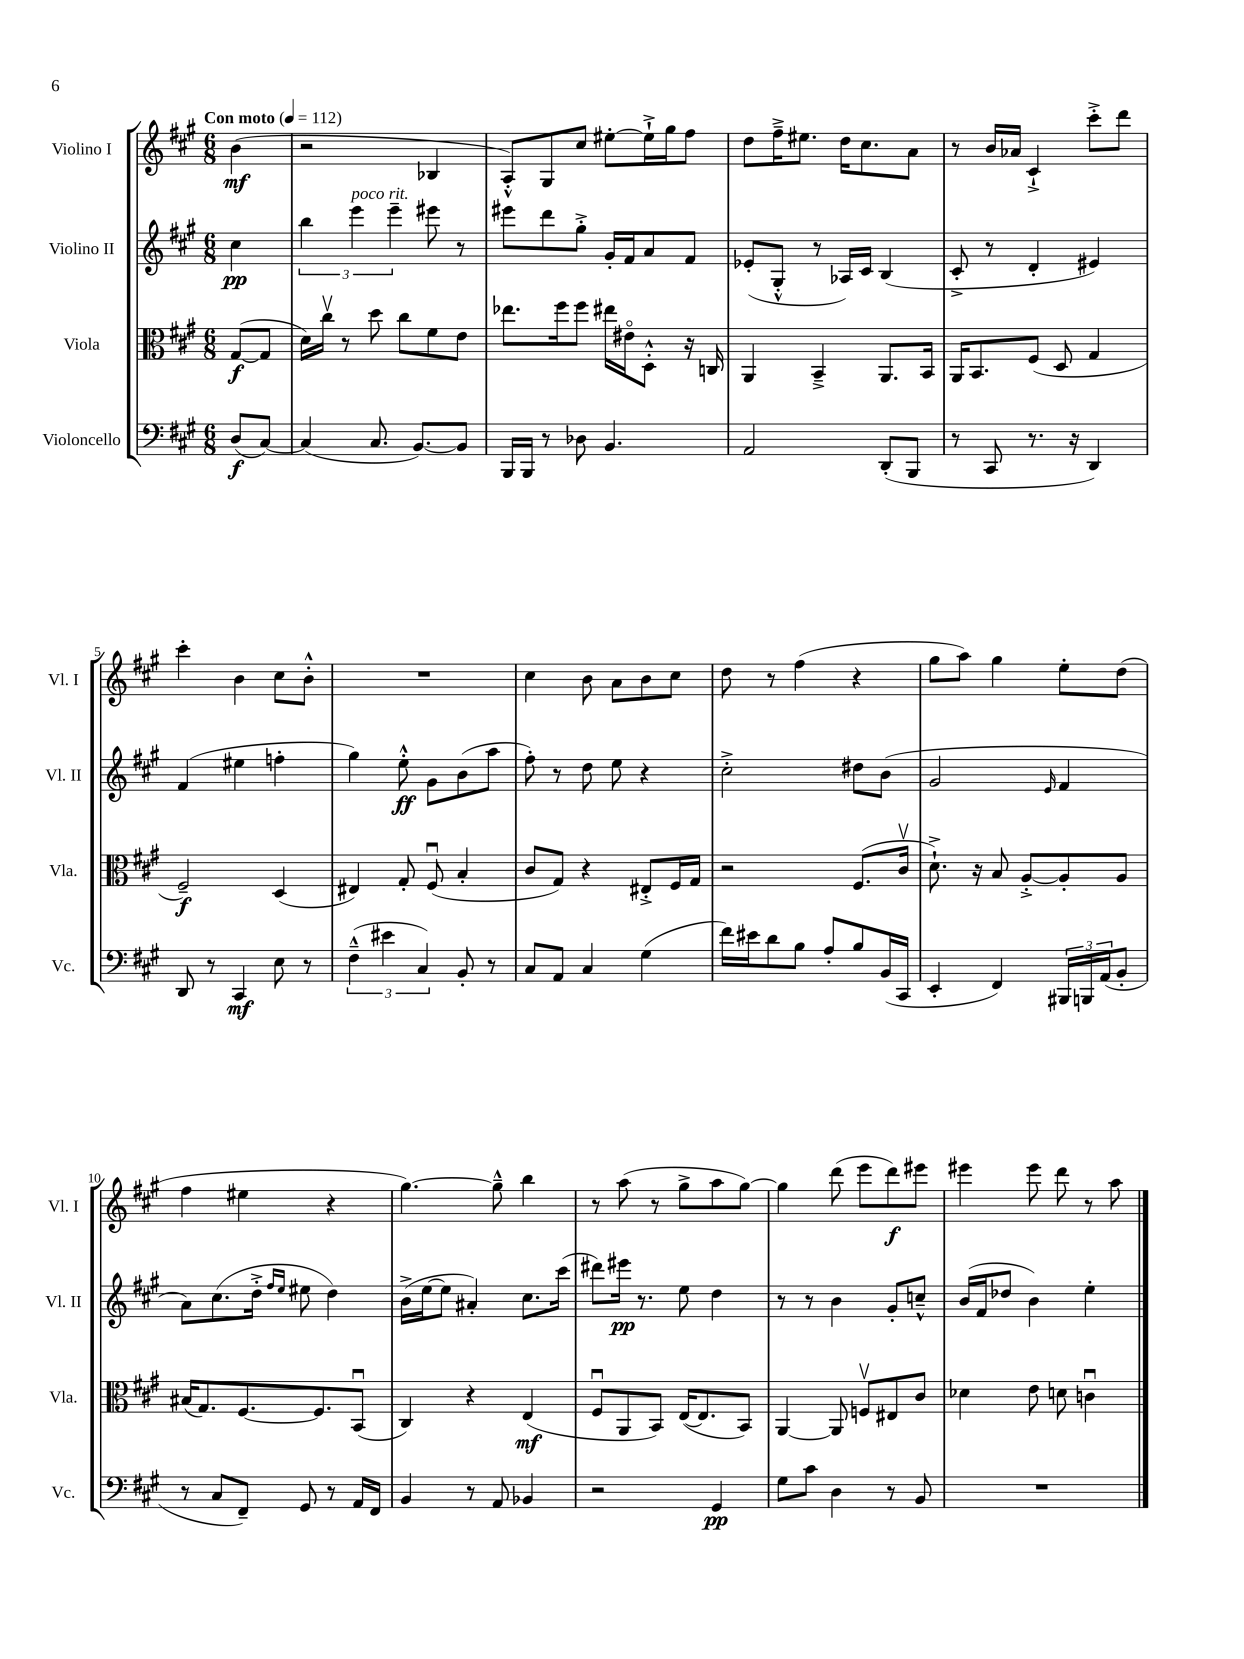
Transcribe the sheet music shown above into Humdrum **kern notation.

**kern	**kern	**kern	**kern
*staff4	*staff3	*staff2	*staff1
*clefF4	*clefC3	*clefG2	*clefG2
*k[f#c#g#]	*k[f#c#g#]	*k[f#c#g#]	*k[f#c#g#]
*M6/8	*M6/8	*M6/8	*M6/8
*MM112	*MM112	*MM112	*MM112
(8D/L	([8G#/L	4cc#\	(4b\
[8C#/J)	8G#/]J	.	.
=	=	=	=
(4C#/]	16d\LL)	6bb\	2r
.	16cc#v\JJ	.	.
.	8r	.	.
.	.	6eee\	.
8.C#/	8dd\	.	.
.	.	6eee~\	.
.	8cc#\L	.	.
[8.BB/L)	.	.	.
.	8f#\	8eee#\	4B-/
8BB/]J	8e\J	8r	.
=	=	=	=
16BBB/LL	8.ee-\L	8eee#\L	8A'^^/L)
16BBB/JJ	.	.	.
8r	.	8ddd\	8G#/
.	16ff#\k	.	.
8D-\	8ff#\J	8gg#'^\J	8cc#/J
4.BB/	16ee#\LL	16g#'/LL	[8ee#'\L
.	16e#o\J	16f#/J	.
.	8D'^^\J	8a/	16ee#`^\]L
.	.	.	16gg#\J
.	16r	8f#/J	8ff#\J
.	16C/	.	.
=	=	=	=
2AA/	4AA/	(8e-'/L	8dd\L
.	.	8G#'^^/J	16ff#~^\K
.	.	.	8.ee#\J
.	4BB~^/	8r	.
.	.	16A-/LL)	16dd\LK
.	.	16c#/JJ	8.cc#\
(8DD'/L	8.AA/L	(4B/	.
8BBB/J	.	.	8a\J
.	16BB/Jk	.	.
=	=	=	=
8r	16AA/LK	8c#'^/	8r
.	8.BB/	.	.
8CC#/	.	8r	16b/LL
.	.	.	16a-/JJ
8.r	(8F#/J	4d'/	4c#`^/
.	8D/	.	.
16r	.	.	.
4DD/)	4G#/	4e#/)	8ccc#'^\L
.	.	.	8ddd\J
=	=	=	=
8DD/	2F#~/)	(4f#/	4ccc#'\
8r	.	.	.
4CC#/	.	4ee#\	4b\
8E\	(4D/	4ff'\	8cc#\L
8r	.	.	8b'^^\J
=	=	=	=
(6F#~^^\	4E#/)	4gg#\)	2.r
6e#\	.	.	.
.	8G#'/	8ee'^^\	.
6C#/)	.	.	.
.	(8F#u/	8g#\L	.
8BB'/	4B'/	(8b\	.
8r	.	8aa\J	.
=	=	=	=
8C#/L	8c#/L	8ff#'\)	4cc#\
8AA/J	8G#/J)	8r	.
4C#/	4r	8dd\	8b\
.	.	8ee\	8a\L
(4G#\	8E#'^/L	4r	8b\
.	16F#/L	.	8cc#\J
.	16G#/JJ	.	.
=	=	=	=
16f#\LL)	2r	2cc#'^\	8dd\
16e#\J	.	.	.
8d\	.	.	8r
8B\J	.	.	(4ff#\
8A'/L	.	.	.
8B/	(8.F#/L	8dd#\L	4r
(16BB/L	.	(8b\J	.
16CC#/JJ	16c#v/Jk	.	.
=	=	=	=
4EE'/	8.d`^\)	2g#/	8gg#\L
.	.	.	8aa\J)
.	16r	.	.
4FF#/)	8B/	.	4gg#\
.	[8A'^/L	.	.
.	.	16qqe/	.
24BBB#/LL	8A'/]	4f#/	8ee'\L
24BBB/	.	.	.
(24AA/J	.	.	.
8BB'/J	8A/J	.	(8dd\J
=	=	=	=
8r	(16B#/LK	8a\L)	4ff#\
.	8.G#/)	.	.
8C#/L	.	(8.cc#\	.
8FF#~/J)	[8.F#/	.	4ee#\
.	.	16dd'^\Jk	.
.	.	16qqff#/LL	.
.	.	16qqee/JJ	.
8GG#/	.	8ee#\	.
.	8.F#/]	.	.
8r	.	4dd\)	4r
16AA/LL	(8BBu/J	.	.
16FF#/JJ	.	.	.
=	=	=	=
4BB/	4C#/)	(16b^\LL	[4.gg#\)
.	.	[16ee\J	.
.	.	8ee\]J	.
8r	4r	4a#'/)	.
8AA/	.	.	8gg#~^^\]
4BB-/	(4E/	8.cc#\L	4bb\
.	.	(16ccc#\Jk	.
=	=	=	=
2r	8F#u/L	8ddd#\L)	8r
.	8AA/	16eee#\Jk	(8aa\
.	.	8.r	.
.	8BB/J)	.	8r
.	([16E/LK	8ee\	8gg#^\L
.	8.E/]	.	.
4GG#/	.	4dd\	8aa\
.	8BB/J)	.	[8gg#\J)
=	=	=	=
8G#\L	[4AA/	8r	4gg#\]
8c#\J	.	8r	.
4D\	8AA/]	4b\	(8ddd\
.	8Fv/L	.	8eee\L
8r	8E#/	8g#'/L	8ddd\)
8BB/	8c#/J	8cc~^^/J	8eee#\J
=	=	=	=
2.r	4d-\	(16b/LL	4eee#\
.	.	16f#/J	.
.	.	8dd-/J	.
.	8e\	4b\)	8eee#\
.	8d\	.	8ddd\
.	4cu\	4ee'\	8r
.	.	.	8aa\
==	==	==	==
*-	*-	*-	*-
